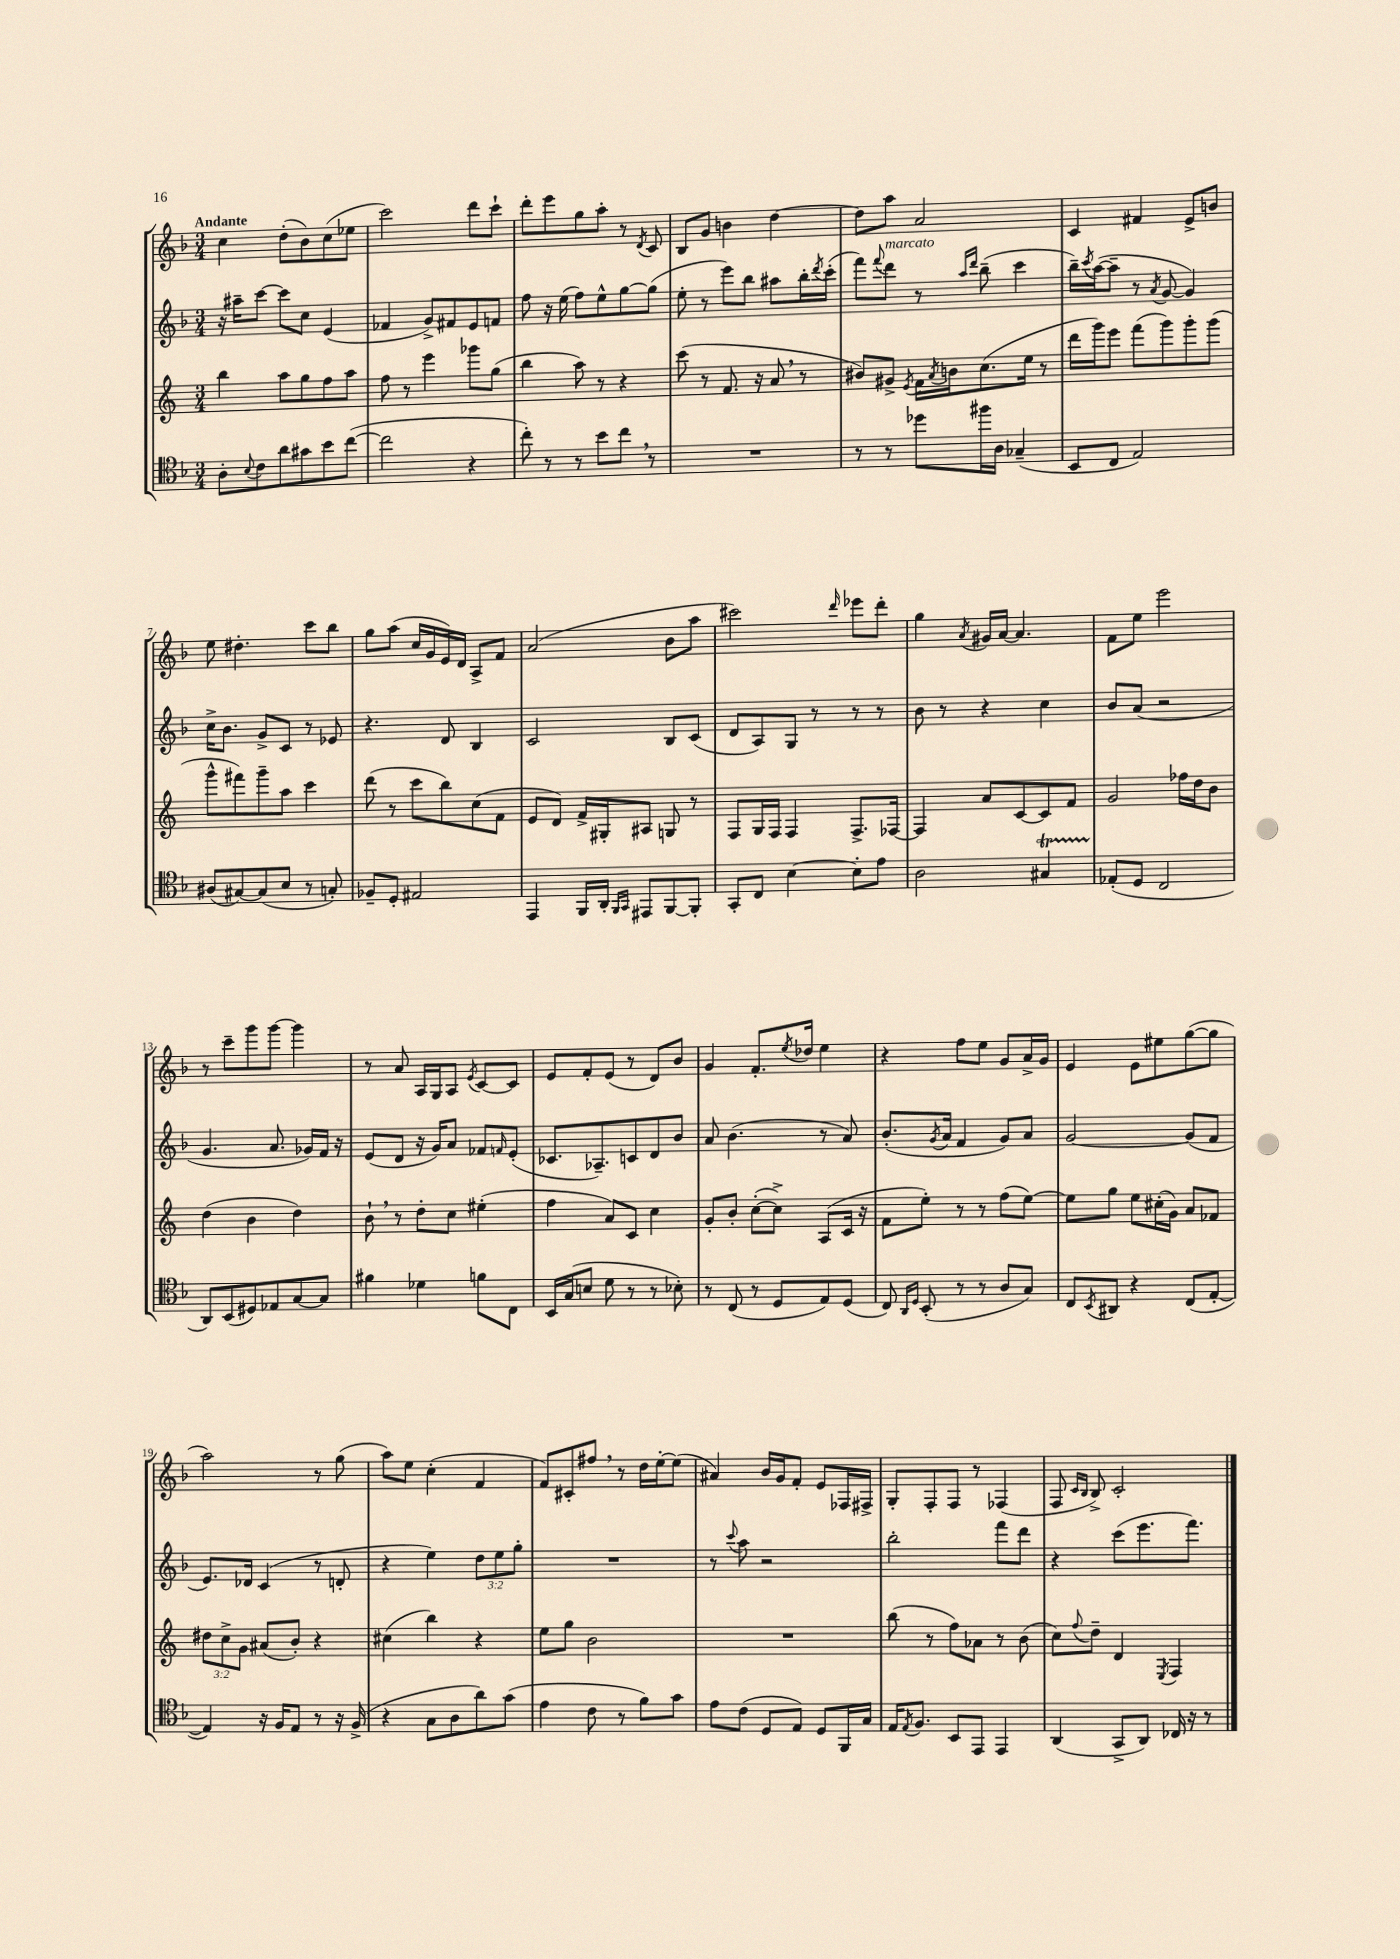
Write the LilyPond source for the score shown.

<<
\new StaffGroup <<
\new Staff = "s0" {
    \clef treble \key f \major \numericTimeSignature \time 3/4 \tempo "Andante"
    c''4 d''8-.( bes'8) c''8( ees''8 |
    c'''2) d'''8 c'''8-! |
    d'''8-. e'''8 g''8 a''8-. r8 \acciaccatura { d'8 } c'8 |
    bes8 g'8 b'4 d''4~ |
    d''8 a''8 a'2 |
    c'4 fis'4 e'8-> b'8 |
    e''8 dis''4.-. c'''8 bes''8 |
    g''8 a''8( c''16 g'16 e'16) d'16 a8-> f'8 |
    a'2( bes'8 a''8 |
    cis'''2) \grace { d'''16 } ees'''8 d'''8-. |
    g''4 \acciaccatura { a'8 } gis'16 a'16~ a'4. |
    f'8 e''8 e'''2 |
    r8 c'''8-- g'''8 g'''8~ g'''4 |
    r8 a'8 a16 g16 a8 \acciaccatura { e'8 } c'8~ c'8 |
    e'8 f'8-. e'8( r8 d'8) bes'8 |
    g'4 f'8.-. \acciaccatura { e''8 } des''16 e''4 |
    r4 f''8 e''8 g'8 a'16-> g'16 |
    e'4 e'8 eis''8 g''8~( g''8 |
    a''2) r8 g''8( |
    a''8) e''8 c''4-.( f'4 |
    f'8) cis'8-. fis''8 \breathe r8 d''16 e''16~-. e''8( |
    ais'4) bes'16 g'16 f'8-. e'8 fes16 fis16-> |
    g8-. f8-. f8 r8 fes4( |
    f8 \grace { c'16 bes16 } bes8->) c'2-. \bar "|." |
}
\new Staff = "s1" {
    \clef treble \key f \major \numericTimeSignature \time 3/4 \override Staff.TupletNumber.text = #tuplet-number::calc-fraction-text
    r16 ais''16-- c'''8~ c'''8 c''8 e'4( |
    fes'4 g'8->) fis'8 e'8 f'8 |
    f''8 r16 e''16( f''8) e''8-^ g''8~ g''8( |
    e''8-. r8 e'''8) bes''8 ais''8 bes''16-. \acciaccatura { d'''8 } c'''16-.( |
    f'''8) \appoggiatura { f'''8 } d'''8^\markup { \italic "marcato" } r8 \grace { a''16 d'''16 } bes''8--( c'''4 |
    bes''16--) \acciaccatura { c'''8 } a''16~( a''8-- r8 \acciaccatura { a'8 } g'8~ g'4) |
    c''16-> bes'8. g'8-> c'8 r8 ees'8 |
    r4. d'8 bes4 |
    c'2 bes8 c'8( |
    d'8 a8) g8 r8 r8 r8 |
    bes'8 r8 r4 c''4 |
    bes'8 a'8( r2 |
    g'4. a'8. ges'16) f'16 r16 |
    e'8( d'8 r16 g'16) a'8 fes'8 \grace { f'16 } e'8-.( |
    ces'8. aes8.--) c'8 d'8 bes'8 |
    a'8 bes'4.( r8 a'8) |
    bes'8.-.( \acciaccatura { g'8 } a'16 f'4 g'8) a'8 |
    g'2~ g'8( f'8 |
    e'8.) des'16 c'4( r8 d'8-. |
    r4 e''4) \tuplet 3/2 { d''8 e''8 g''8-. } |
    R2. |
    r8 \appoggiatura { c'''8 } a''8 r2 |
    bes''2-. f'''8 d'''8 |
    r4 c'''8( e'''8. f'''8.) \bar "|." |
}
\new Staff = "s2" {
    \clef treble \key c \major \numericTimeSignature \time 3/4 \override Staff.TupletNumber.text = #tuplet-number::calc-fraction-text
    b''4 a''8 g''8 f''8 a''8 |
    f''8 r8 e'''4 ges'''8 g''8( |
    b''4 a''8) r8 r4 |
    c'''8( r8 f'8. r16 a'8 \breathe r8 |
    bis'8) gis'8-> \acciaccatura { e'8 } f'16 \acciaccatura { a'8 } b'16 c''8.( e''16 r8 |
    d'''16 g'''16) e'''8 f'''8( g'''8) g'''8-. g'''8( |
    g'''8-^ fis'''8) g'''8-- a''8 c'''4 |
    d'''8( r8 c'''8 b''8) c''8( f'8 |
    e'8 d'8) f'16-> gis16-. ais8 g8 r8 |
    f8 g16 f16 f4 f8.-> fes16~ |
    fes4 a'8 c'8~ c'8 f'8 |
    g'2 fes''16 d''16 b'8 |
    d''4( b'4 d''4) |
    b'8-! \breathe r8 d''8-. c''8 eis''4-.( |
    f''4 a'8) c'8 c''4 |
    g'8-. b'8-. c''8~-.( c''8->) a8( c'16 r16 |
    f'8 e''8-.) r8 r8 f''8( e''8~) |
    e''8 g''8 e''8 cis''16-.( g'16) a'8 fes'8 |
    \tuplet 3/2 { dis''8 c''8-> g'8 } ais'8( b'8-.) r4 |
    cis''4( b''4) r4 |
    e''8 g''8 b'2 |
    R2. |
    b''8( r8 f''8) aes'8 r8 b'8( |
    c''8) \appoggiatura { f''8 } d''8-- d'4 \acciaccatura { e8 } f4 \bar "|." |
}
\new Staff = "s3" {
    \clef tenor \key f \major \numericTimeSignature \time 3/4
    a8-. \appoggiatura { bes8 } c'8 a'8 gis'8 bes'8 c''8~( |
    c''2 r4 |
    c''8-.) r8 r8 bes'8 c''8 \breathe r8 |
    R2. |
    r8 r8 des''8 fis''16 a16 ges4--( |
    bes,8 c8 e2) |
    ais8( gis8~) gis8( bes8 r8 g8-.) |
    fes8-- d8-. eis2 |
    e,4 f,16 a,16-. \grace { f,16 g,16 } eis,8 f,8~ f,8-. |
    g,8-. c8 bes4~ bes8-. e'8 |
    a2 gis4\startTrillSpan |
    ees8-.\stopTrillSpan( d8 c2 |
    a,8) bes,8( dis8) ees8 g8~ g8 |
    fis'4 des'4 f'8 c8 |
    bes,16 g16( b8 d'8 r8 r8 bes8-.) |
    r8 c8( r8 d8 e8) d8( |
    c8) \grace { a,16 d16 } bes,8-.( r8 r8 a8 g8) |
    c8 \acciaccatura { bes,8 } ais,8 r4 c8( e8~-. |
    e4) r16 f16 e8 r8 r16 f16->( |
    r4 g8 a8 a'8) g'8( |
    e'4 c'8 r8 f'8) g'8 |
    e'8 c'8( d8 e8) d8 f,16 g16 |
    e16 \acciaccatura { e8 } f8. bes,8 e,8 e,4 |
    a,4( g,8-> a,8) ces16 r16 r8 \bar "|." |
}
>>
>>
